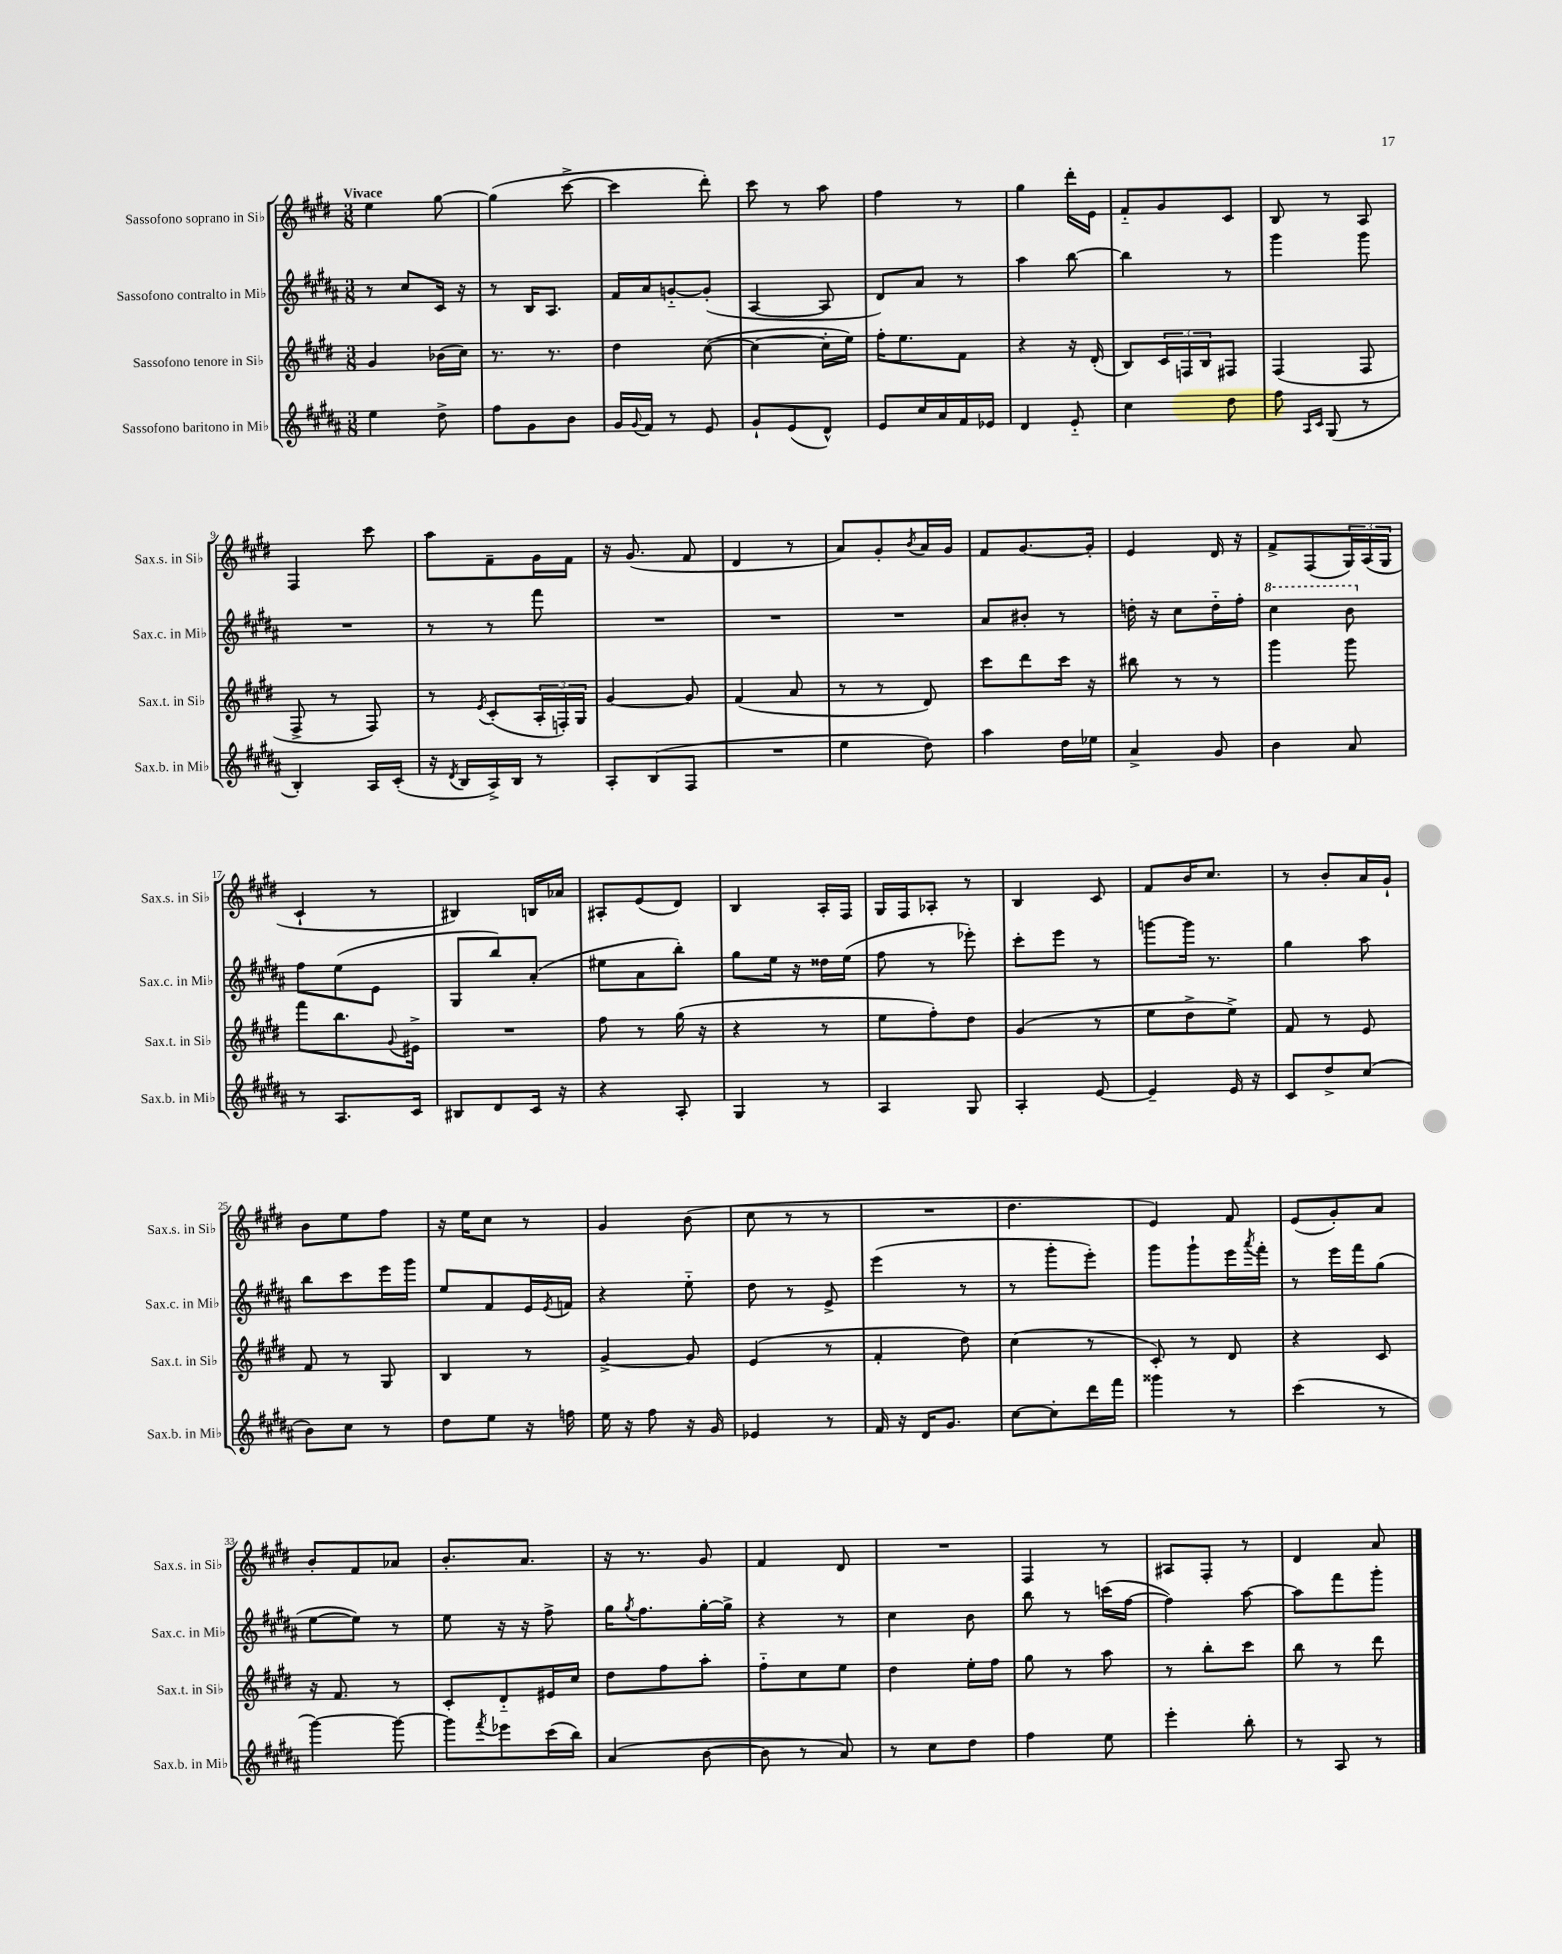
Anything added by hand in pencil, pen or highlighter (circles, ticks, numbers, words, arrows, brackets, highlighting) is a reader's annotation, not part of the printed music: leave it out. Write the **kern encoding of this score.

**kern	**kern	**kern	**kern
*staff4	*staff3	*staff2	*staff1
*clefG2	*clefG2	*clefG2	*clefG2
*k[f#c#g#d#a#]	*k[f#c#g#d#]	*k[f#c#g#d#a#]	*k[f#c#g#d#]
*M3/8	*M3/8	*M3/8	*M3/8
4ee	4g#	8r	4ee
.	.	8cc#	.
8dd#^	(16b-	16c#	[8gg#
.	16cc#)	16r	.
=	=	=	=
8ff#	8.r	8r	(4gg#]
8g#	.	16B	.
.	8.r	8.A#	.
8b	.	.	[8ccc#^
=	=	=	=
16g#	4dd#	16f#	4ccc#]
8qqg#	.	.	.
16f#	.	16a#	.
8r	.	[8g'~	.
8e	([8cc#	(8g']	8ddd#')
=	=	=	=
8g#`	4cc#_	[4A#	8ccc#
(8e	.	.	8r
8d#^^)	16cc#']	8A#]	8aa
.	16ee)	.	.
=	=	=	=
8e	16ff#'	8d#)	4ff#
.	8.ee	.	.
16cc#	.	8a#	.
16a#	.	.	.
16f#	8f#	8r	8r
16e-	.	.	.
=	=	=	=
4d#	4r	4aa#	4gg#
8e'~	16r	[8bb	16ddd#'
.	(16d#'	.	16e
=	=	=	=
4cc#	8B)	4bb]	8f#'~
.	24c#	.	8g#
.	24F	.	.
.	24B	.	.
8dd#	8F#	8r	8c#
=	=	=	=
8ff#	(4F#	4ggg#	8B
16qqA#	.	.	.
16qqc#	.	.	.
(8G#	.	.	8r
8r	8F#	8ggg#	8A
=	=	=	=
4B')	8F#^	4.r	4F#
.	8r	.	.
16A#	8F#)	.	8ccc#
(16c#'	.	.	.
=	=	=	=
16r	8r	8r	8aa
8qd#	.	.	.
16B	.	.	.
.	8qe	.	.
16A#^)	(8c#'	8r	8f#~
16B	.	.	.
8r	24A'	8fff#	16g#
.	24F')	.	.
.	.	.	16f#
.	24G#	.	.
=	=	=	=
8A#'	[4g#	4.r	16r
.	.	.	(8.g#
(8B	.	.	.
8F#	8g#]	.	8f#
=	=	=	=
4.r	(4f#	4.r	4d#
.	8a	.	8r
=	=	=	=
4ee	8r	4.r	8a)
.	8r	.	8g#'
.	.	.	8qb
8dd#)	8d#)	.	16a
.	.	.	16g#
=	=	=	=
4aa#	8ccc#	8a#	8f#
.	8ddd#	8b#'	[8.g#
16dd#	16ccc#	8r	.
16ee-	16r	.	16g#']
=	=	=	=
4a#^	8bb#	16dd'	4e
.	.	16r	.
.	8r	8cc#	.
8g#	8r	16dd'~	16d#
.	.	16ff#'	16r
=	=	=	=
4b	4ggg#	4ccc#	8f#^
.	.	.	(8F#
8a#	8ggg#	8bb	24G#)
.	.	.	(24A
.	.	.	24G#
=	=	=	=
8r	8fff#	8ff#	4c#`
8.A#	8.bb	(8ee	.
.	.	8e	8r
.	8qqg#	.	.
16c#	16e#^	.	.
=	=	=	=
8B#	4.r	8G#	4B#)
8d#	.	8bb)	.
16c#	.	(8a#'	16B
16r	.	.	16a-
=	=	=	=
4r	8ff#	8ee#	8A#'
.	8r	8a#	(8e
8A#'	(16gg#	8bb')	8d#)
.	16r	.	.
=	=	=	=
4G#	4r	8gg#	4B
.	.	16ee	.
.	.	16r	.
8r	8r	16dd##	16A'
.	.	(16ee	16F#
=	=	=	=
4A#	8ee	8ff#	16G#
.	.	.	16F#
.	8ff#')	8r	8A-'
8G#	8dd#	8eee-')	8r
=	=	=	=
4A#'	(4g#	8ccc#'	4B
.	.	8eee	.
[8e	8r	8r	8c#
=	=	=	=
4e~]	8ee	[8ggg	8f#
.	8dd#^	16ggg]	16b
.	.	8.r	8.cc#
16e	8ee^)	.	.
16r	.	.	.
=	=	=	=
8c#	8f#	4gg#	8r
8dd#^	8r	.	8b'
(8cc#	8e	8aa#	16a
.	.	.	16g#`
=	=	=	=
8b)	8f#	8bb	8b
8cc#	8r	8ccc#	8ee
8r	8G#	16eee	8ff#
.	.	16ggg#	.
=	=	=	=
8dd#	4B	8ee	16r
.	.	.	16ee
8ee	.	8f#	8cc#
16r	8r	16e	8r
.	.	8qe	.
16ff	.	16f	.
=	=	=	=
16ee	[4g#^	4r	4g#
16r	.	.	.
8ff#	.	.	.
16r	8g#]	8ee'~	(8b
16g#	.	.	.
=	=	=	=
4e-	(4e	8dd#	8cc#
.	.	8r	8r
8r	8r	8e^	8r
=	=	=	=
16f#	4f#'	(4eee	4.r
16r	.	.	.
16d#	.	.	.
8.g#	.	.	.
.	8dd#)	8r	.
=	=	=	=
[8cc#	(4cc#	8r	4.dd#
8cc#']	.	8ggg#'	.
16ddd#	8r	8eee')	.
16fff#	.	.	.
=	=	=	=
4ggg##	8c#')	8ggg#	4e)
.	8r	8ggg#`	.
8r	8d#	16eee	8f#
.	.	8qaaa#	.
.	.	16fff#'	.
=	=	=	=
(4ccc#	4r	8r	(8e
.	.	16eee	8g#')
.	.	16fff#	.
8r	8c#	(8gg#	8a
=	=	=	=
[4ggg#)	16r	[8ee	8b'
.	8.f#	.	.
.	.	8ee])	8f#
8ggg#_	8r	8r	8a-
=	=	=	=
8ggg#]	8c#'	8ee	8.b'
8qfff#	.	.	.
8eee-	8d#'~	16r	.
.	.	16r	8.a
(16ccc#	16e#	8ff#^	.
16bb)	16cc#	.	.
=	=	=	=
(4a#	8dd#	16gg#	16r
.	.	8qgg#	.
.	.	8.ff#	8.r
.	8ff#	.	.
[8b	8aa'	[16gg#'	8g#
.	.	16gg#^]	.
=	=	=	=
8b]	8ff#'~	4r	4f#
8r	8cc#	.	.
8a#)	8ee	8r	8d#
=	=	=	=
8r	4dd#	4cc#	4.r
8cc#	.	.	.
8dd#	16ee'	8b	.
.	16ff#	.	.
=	=	=	=
4ff#	8gg#	8bb	4F#
.	8r	8r	.
8ee	8aa	(16ccc	8r
.	.	[16ff#	.
=	=	=	=
4eee'	8r	4ff#])	8A#
.	8bb'	.	8F#'
8bb'	8ccc#	[8aa#	8r
=	=	=	=
8r	8bb	8aa#]	4d#
8A#	8r	8fff#	.
8r	8ddd#	8ggg#'	8a
==	==	==	==
*-	*-	*-	*-
